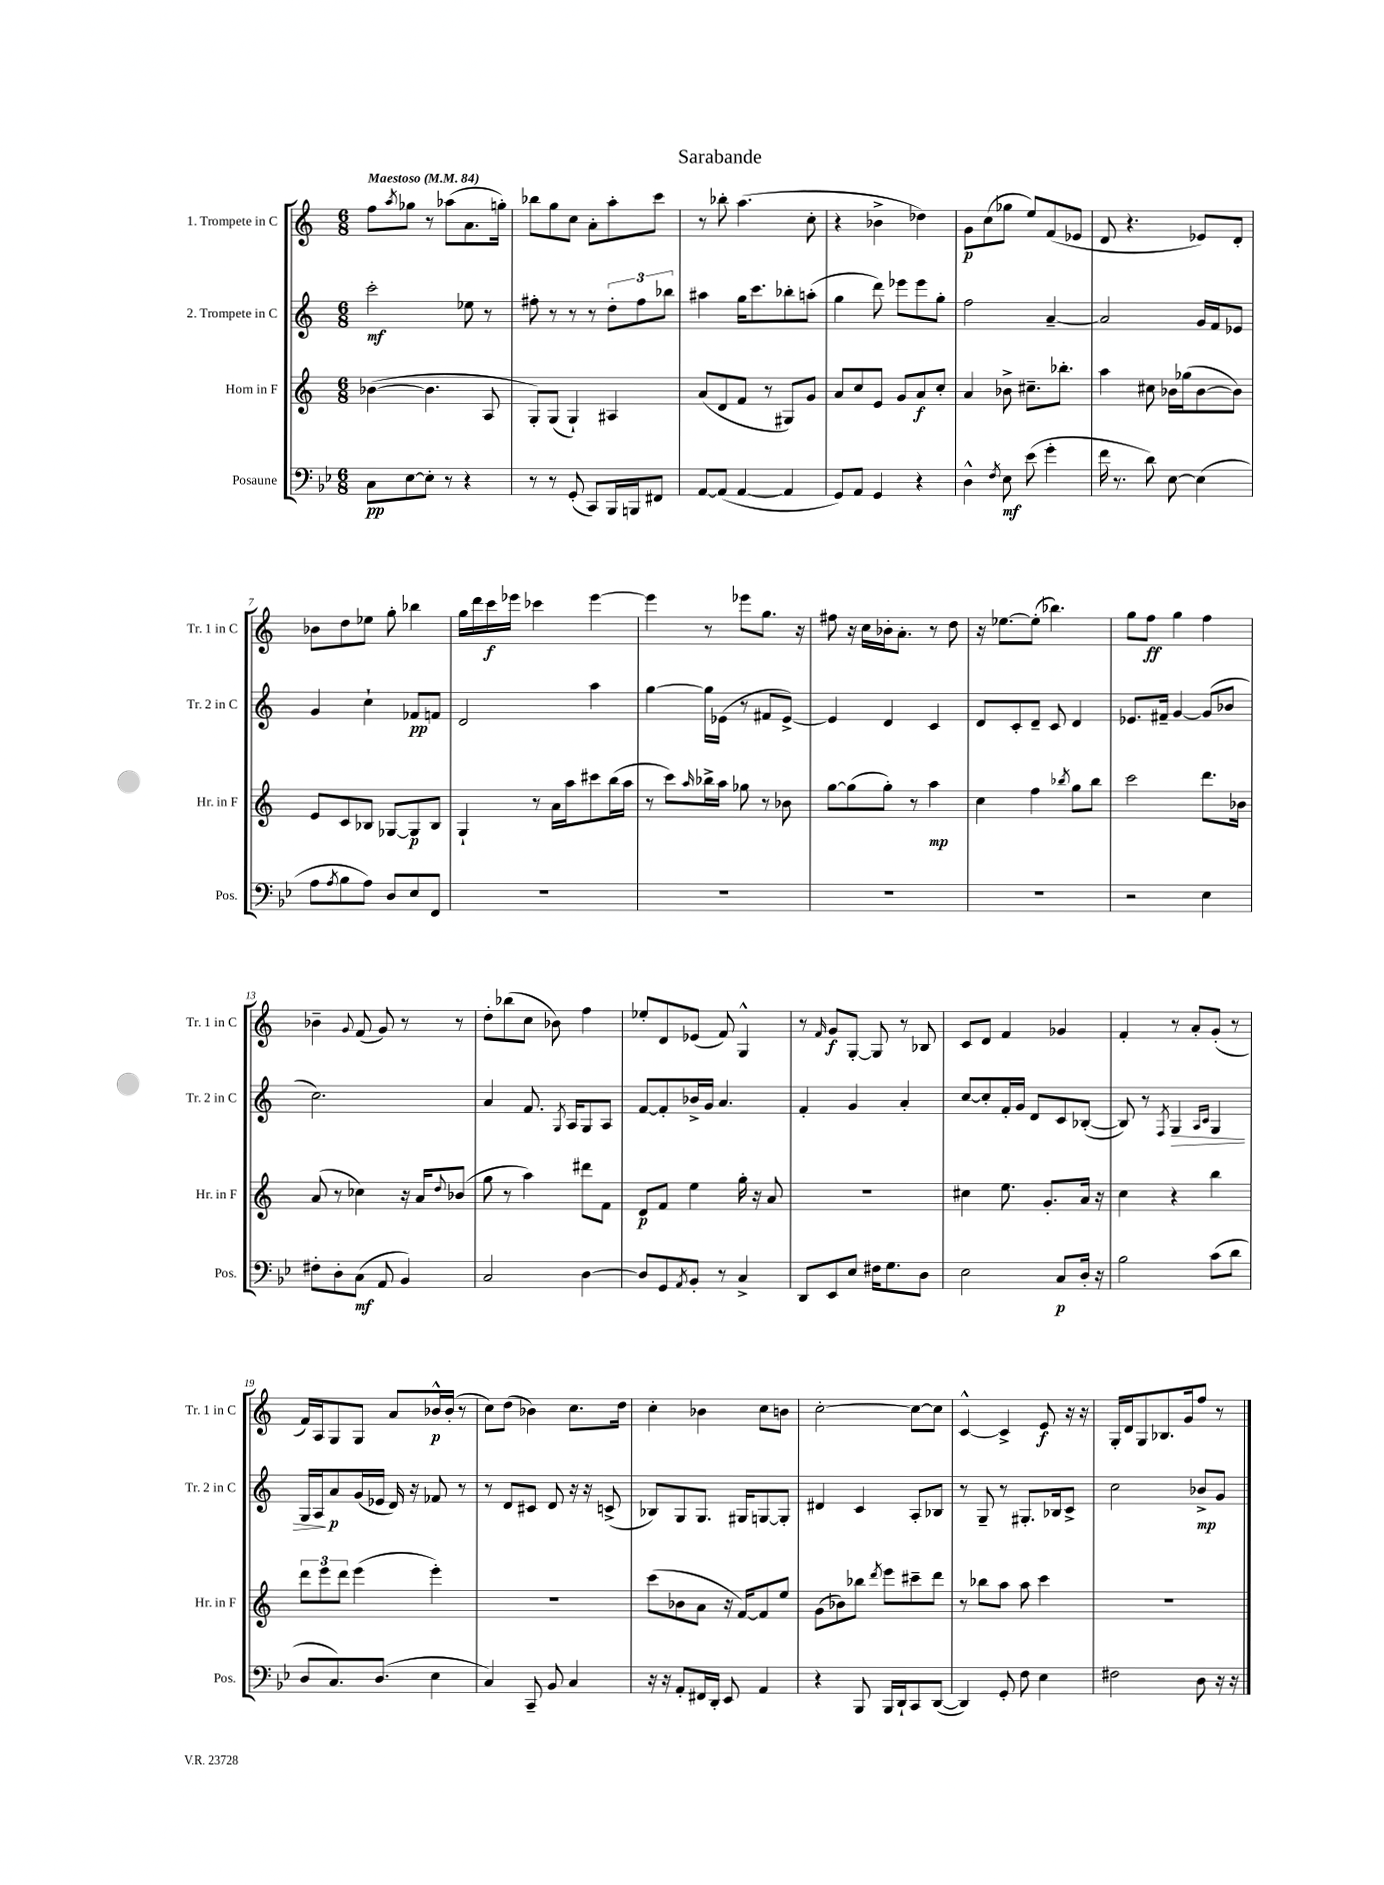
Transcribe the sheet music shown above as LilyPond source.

\header { title = "Sarabande" }
<<
\new StaffGroup <<
\new Staff = "s0" \with { instrumentName = "1. Trompete in C" shortInstrumentName = "Tr. 1 in C" } {
    \clef treble \key c \major \numericTimeSignature \time 6/8 \tempo "Maestoso" 4 = 84
    f''8 \acciaccatura { a''8 } ges''8 r8 aes''8( a'8. g''16-.) |
    bes''8 g''8 c''8 a'8-. a''8-. c'''8 |
    r8 bes''8-. a''4.( c''8-. |
    r4 bes'4-> des''4) |
    g'8\p c''8( ges''8 e''8) f'8( ees'8 |
    d'8 r4. ees'8) d'8-. |
    bes'8 d''8 ees''8 g''8-. bes''4 |
    g''16 d'''16 c'''16\f ees'''16 ces'''4 ees'''4~ |
    ees'''4 r8 ees'''8 g''8. r16 |
    fis''8 r16 c''16 bes'16-. a'8.-. r8 d''8 |
    r16 ees''8.~ ees''8-.( bes''4.) |
    g''8 f''8\ff g''4 f''4 |
    bes'4-- \appoggiatura { g'8 } f'8( g'8) r8 r8 |
    d''8-. bes''8( c''8 bes'8) f''4 |
    ees''8-. d'8 ees'8( f'8) g4-^ |
    r8 \grace { f'16 } g'8\f g8~-. g8 r8 bes8 |
    c'8 d'8 f'4 ges'4 |
    f'4-. r8 a'8-. g'8-.( r8 |
    f'16) a16 g8 g8 a'8 bes'16-^\p bes'16-.( r8 |
    c''8) d''8( bes'4) c''8. d''16 |
    c''4-. bes'4 c''8 b'8 |
    c''2~-. c''8~ c''8 |
    c'4~-^ c'4-> e'8\f r16 r16 |
    g16-. d'16 g8 bes8. g'16 f''8 r8 \bar "|." |
}
\new Staff = "s1" \with { instrumentName = "2. Trompete in C" shortInstrumentName = "Tr. 2 in C" } {
    \clef treble \key c \major \numericTimeSignature \time 6/8
    c'''2-.\mf ees''8 r8 |
    fis''8-. r8 r8 r8 \tuplet 3/2 { d''8-. fis''8 bes''8 } |
    ais''4 g''16 c'''8. bes''8-. a''8-.( |
    g''4 d'''8) ees'''8 ees'''8 g''8-. |
    f''2 a'4~-- |
    a'2 g'16 f'16 ees'8 |
    g'4 c''4-! fes'8\pp f'8 |
    d'2 a''4 |
    g''4~ g''16 ees'16( r8 fis'8 ees'8~->) |
    ees'4 d'4 c'4 |
    d'8 c'8-. d'8-- c'8 d'4 |
    ees'8. fis'16-- g'4~ g'8( bes'8 |
    c''2.) |
    a'4 f'8. \acciaccatura { g8 } a16 g8 a8 |
    f'8~ f'8-. bes'16-> g'16 a'4. |
    f'4-. g'4 a'4-. |
    c''8~ c''8-. f'16-. g'16 d'8 c'8 bes8~-.( |
    bes8) r8 \acciaccatura { f8 } g4\> \grace { a16 c'16 } g4 |
    g16 a16\! a'8\p g'16( ees'16 d'16) r16 fes'8 r8 |
    r8 d'8 cis'8 d'8 r16 r16 c'8->( |
    bes8) g8 g8. gis16 g8~ g8-. |
    dis'4 c'4 a8-. bes8 |
    r8 g8-- r8 gis8.-. bes16 c'8-> |
    c''2 bes'8->\mp g'8 \bar "|." |
}
\new Staff = "s2" \with { instrumentName = "Horn in F" shortInstrumentName = "Hr. in F" } {
    \clef treble \key c \major \numericTimeSignature \time 6/8
    bes'4~( bes'4. a8 |
    g8-.) g8( g4-!) ais4 |
    a'8( d'8 f'8 r8 gis8) g'8 |
    a'8 c''8 e'8 g'8 a'8\f c''8-. |
    a'4 bes'8-> cis''8.-- bes''8.-. |
    a''4 cis''8 bes'16 ges''16( bes'8~ bes'8) |
    e'8 c'8 bes8 ges8~ ges8\p bes8 |
    g4-! r8 a'16 a''16 cis'''8 b''16( a''16 |
    r8 c'''8) \grace { a''16 } bes''16-> a''16 ges''8 r8 bes'8 |
    g''8~ g''8( g''8-.) r8 a''4\mp |
    c''4 f''4 \acciaccatura { bes''8 } g''8 bes''8 |
    c'''2 d'''8. bes'16 |
    a'8( r8 ces''4) r16 a'16 \appoggiatura { d''8 } bes'8( |
    g''8 r8 a''4) dis'''8 f'8 |
    d'8\p f'8 e''4 g''16-. r16 a'8 |
    R2. |
    cis''4 e''8. g'8.-. a'16 r16 |
    c''4 r4 b''4 |
    \tuplet 3/2 { d'''8 e'''8 d'''8 } e'''4( e'''4-.) |
    R2. |
    c'''8( bes'8 a'8 r16 f'16~) f'8 e''8 |
    g'8( bes'8) bes''8 \acciaccatura { d'''8 } e'''8 cis'''8-- d'''8 |
    r8 bes''8 a''8 a''8 c'''4 |
    R2. \bar "|." |
}
\new Staff = "s3" \with { instrumentName = "Posaune" shortInstrumentName = "Pos." } {
    \clef bass \key bes \major \numericTimeSignature \time 6/8
    c8\pp ees8~ ees8-. r8 r4 |
    r8 r8 g,8-.( c,8) bes,,16 b,,16 fis,8 |
    a,8~ a,8( a,4~ a,4 |
    g,8) a,8 g,4 r4 |
    d4-^ \acciaccatura { f8 } ees8\mf ees'8( g'4-. |
    f'16 r8. d'8) ees8~ ees4( |
    a8 \acciaccatura { a8 } bes8 a8) d8 ees8 f,8 |
    R2. |
    R2. |
    R2. |
    R2. |
    r2 ees4 |
    fis8-. d8-. c8\mf( a,8 bes,4) |
    c2 d4~ |
    d8 g,8 \acciaccatura { a,8 } bes,8-. r8 c4-> |
    d,8 ees,8 ees8 fis16 g8. d8 |
    ees2 c8\p d16-. r16 |
    bes2 c'8( d'8 |
    d8 c8.) d8.( ees4 |
    c4) c,8-- bes,8 c4 |
    r16 r16 a,8-. fis,16 d,16-. ees,8 a,4 |
    r4 bes,,8 bes,,16 d,16-! c,8 d,8~( |
    d,4) g,8-. f8 ees4 |
    fis2 d8 r16 r16 \bar "|." |
}
>>
>>
